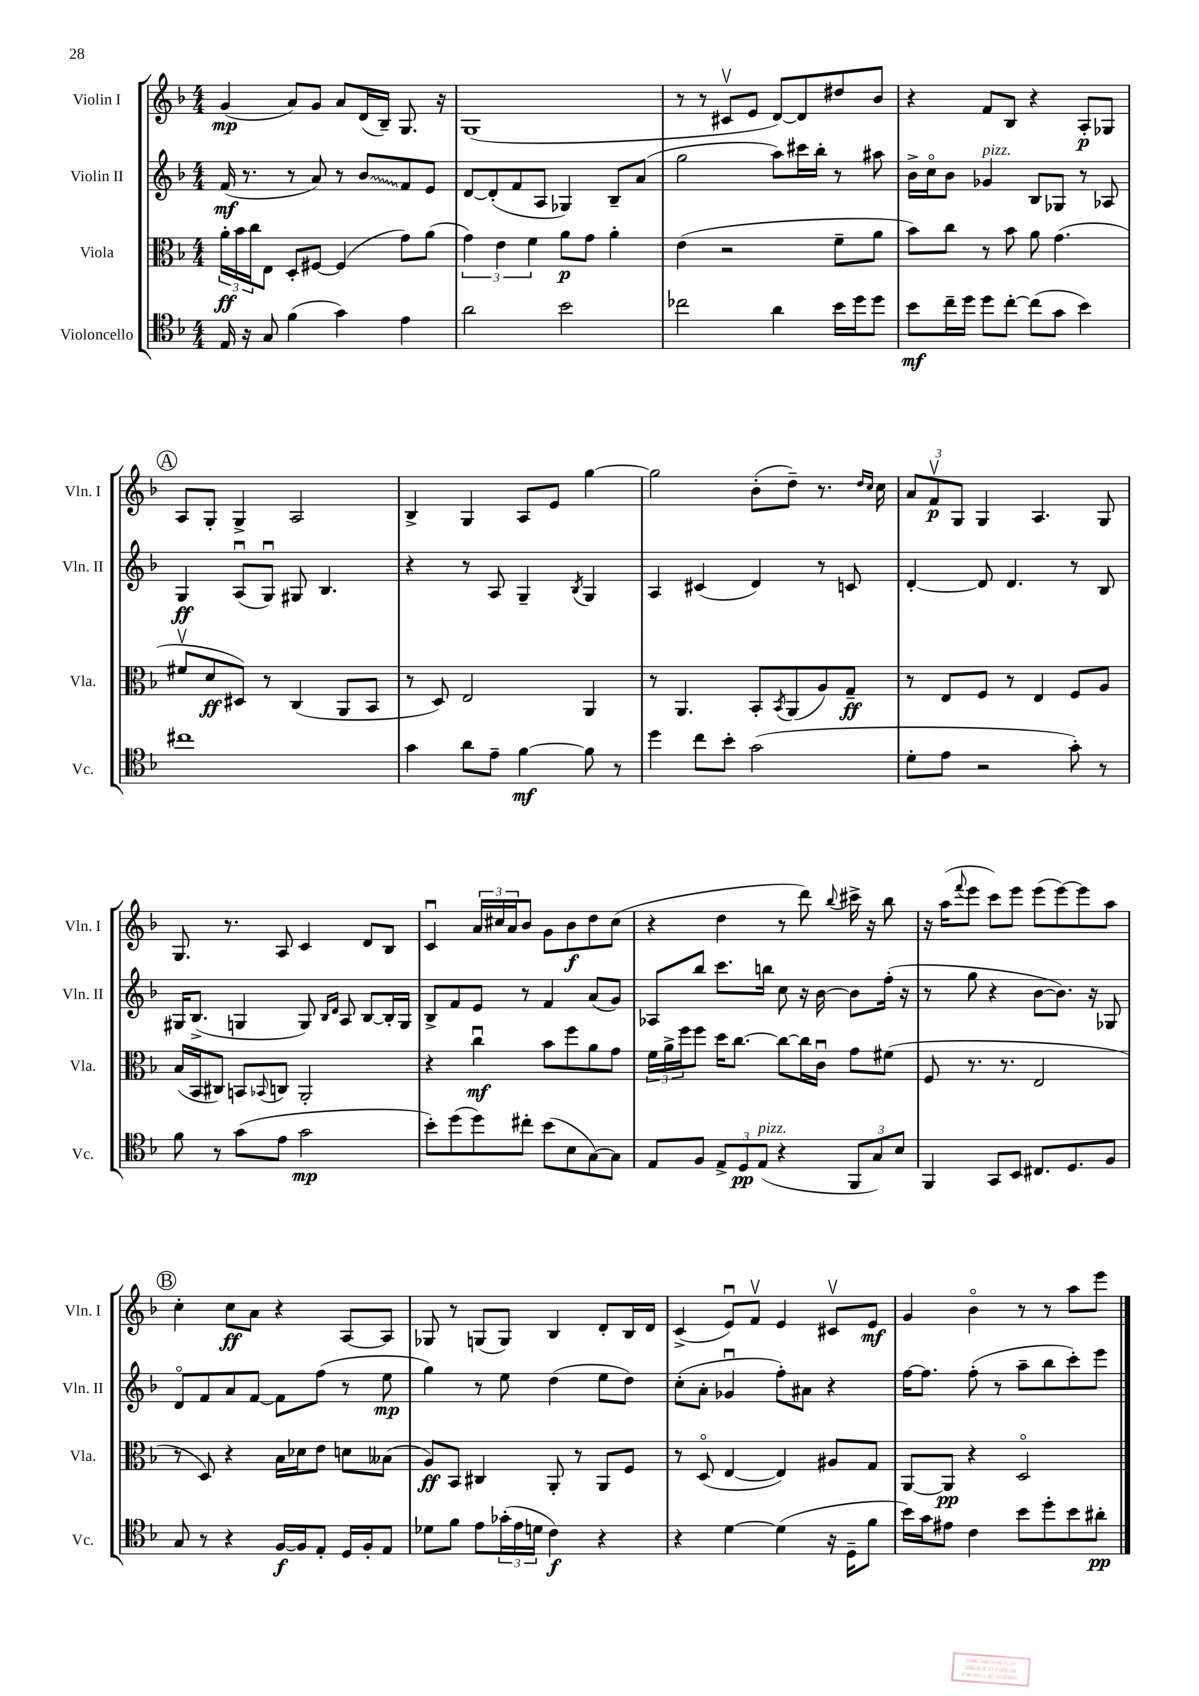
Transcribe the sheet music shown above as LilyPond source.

<<
\new StaffGroup <<
\new Staff = "s0" \with { instrumentName = "Violin I" shortInstrumentName = "Vln. I" } {
    \clef treble \key f \major \numericTimeSignature \time 4/4
    g'4\mp( a'8) g'8 a'8 d'16( bes16--) g8. r16 |
    g1( |
    r8 r8 cis'8\upbow e'8 d'8~) d'8 dis''8 bes'8 |
    r4 f'8 bes8 r4 a8-.\p ges8 |
    \mark \markup { \circle "A" } a8 g8-. g4-> a2 |
    bes4-> g4 a8 e'8 g''4~ |
    g''2 bes'8-.( d''8--) r8. \grace { d''16 c''16 } c''16 |
    \tuplet 3/2 { a'8 f'8\upbow\p g8 } g4 a4. g8 |
    g8. r8. a8 c'4 d'8 bes8 |
    c'4\downbow \tuplet 3/2 { a'16 cis''16 a'16 } bes'8 g'8 bes'8\f d''8 cis''8( |
    r4 d''4 r8 d'''8) \appoggiatura { bes''8 } cis'''16-> r16 bes''8 |
    r16 a''16( \appoggiatura { f'''8 } e'''8 c'''8) e'''8 e'''8( e'''8~) e'''8 a''8 |
    \mark \markup { \circle "B" } c''4-. c''8\ff a'8 r4 a8~ a8 |
    ges8 r8 g8( g8) bes4 d'8-. bes16 d'16 |
    c'4->( e'8\downbow) f'8\upbow e'4 cis'8\upbow e'8\mf |
    g'4 bes'4\flageolet r8 r8 a''8 e'''8 \bar "|." |
}
\new Staff = "s1" \with { instrumentName = "Violin II" shortInstrumentName = "Vln. II" } {
    \clef treble \key f \major \numericTimeSignature \time 4/4
    f'16\mf( r8. r8 a'8) r8 \once \override Glissando.style = #'zigzag bes'8\glissando f'8 e'8 |
    d'8~ d'8-.( f'8 a8 ges4) bes8-- a'8( |
    g''2 a''8) cis'''16 bes''16-. r8 ais''8 |
    bes'16-> c''16\flageolet bes'8 ges'4^\markup { \italic "pizz." } bes8 ges8 r8 aes8 |
    \mark \markup { \circle "A" } g4\ff a8\downbow( g8\downbow) gis8 bes4. |
    r4 r8 a8 g4-- \acciaccatura { bes8 } g4 |
    a4 cis'4( d'4) r8 c'8 |
    d'4~-. d'8 d'4. r8 bes8 |
    gis16 bes8.->( g4 g8) \grace { bes16 d'16 } a8 bes8~ bes16-. g16 |
    bes8-> f'8 e'8 r8 f'4 a'8( g'8) |
    aes8 bes''8 c'''8. b''16 c''8 r16 bes'16~ bes'8 f''16-.( r16 |
    r8 g''8 r4 bes'8~ bes'8.) r16 ges8 |
    \mark \markup { \circle "B" } d'8\flageolet f'8 a'8 f'8~ f'8 f''8( r8 e''8\mp |
    g''4) r8 e''8 d''4( e''8 d''8) |
    c''8-.( a'8-. ges'4\downbow f''8-.) ais'8 r4 |
    f''16~ f''8. f''8-.( r8 a''8-- bes''8 c'''8-.) e'''8 \bar "|." |
}
\new Staff = "s2" \with { instrumentName = "Viola" shortInstrumentName = "Vla." } {
    \clef alto \key f \major \numericTimeSignature \time 4/4
    \tuplet 3/2 { a'16-.\ff bes'16 c''16 } e8 d8-. fis8~ fis4( g'8) a'8( |
    \tuplet 3/2 { g'4) e'4 f'4 } a'8\p g'8 a'4-. |
    e'4( r2 f'8-- a'8 |
    bes'8) c''8 r8 bes'8 a'8 g'4.( |
    \mark \markup { \circle "A" } fis'8\upbow d'8\ff dis8) r8 c4( a,8 bes,8 |
    r8 d8) e2 a,4 |
    r8 a,4. bes,8-. \acciaccatura { bes,8 } a,8( a8) g8--\ff |
    r8 e8 f8 r8 e4 f8 a8 |
    bes16( bes,16 cis8) b,8 \appoggiatura { bes,8 } c8 a,2-. |
    r4 c''4\downbow\mf bes'8 f''8 a'8 g'8 |
    \tuplet 3/2 { f'16 a'16-> f''16 } f''8 d''16 c''8.~ c''8~ c''16 c'16\downbow g'8 fis'8( |
    f8 r8. r8. e2 |
    \mark \markup { \circle "B" } r8 d8) r4 bes16 des'16 e'8 d'8 beses8( |
    a8\ff) bes,8 cis4 a,8-. r8 a,8 f8 |
    r8 d8\flageolet( e4~ e4) ais8 g8 |
    a,8~ a,8\pp r4 d2\flageolet \bar "|." |
}
\new Staff = "s3" \with { instrumentName = "Violoncello" shortInstrumentName = "Vc." } {
    \clef tenor \key f \major \numericTimeSignature \time 4/4
    e16 r16 g8 f'4( g'4) e'4 |
    a'2 bes'2 |
    ces''2 a'4 bes'16 d''16 d''8 |
    bes'8\mf c''16-- d''16 d''8 c''8~-. c''8( g'8 bes'4) |
    \mark \markup { \circle "A" } cis''1 |
    g'4 a'8 e'8-- f'4~\mf f'8 r8 |
    d''4 c''8 bes'8-. g'2( |
    d'8-. e'8 r2 g'8-.) r8 |
    f'8 r8 g'8( e'8 g'2\mp |
    bes'8-.) d''8( d''8) cis''8-. bes'8( bes8 g8~) g8 |
    e8 f8 \tuplet 3/2 { e8-> d8\pp e8^\markup { \italic "pizz." }( } r4 \tuplet 3/2 { f,8 g8) bes8 } |
    f,4 g,8 bes,8 cis8. d8. f8 |
    \mark \markup { \circle "B" } g8 r8 r4 f16~\f f16 e8-. d16 f16-. e8 |
    des'8 f'8 e'8 \tuplet 3/2 { ges'16-.( e'16 d'16 } c'4\f) r4 |
    r4 d'4~ d'4( r16 d16-- f'8 |
    bes'16) g'16 eis'8 c'4 bes'8 d''8-. bes'8 ais'8-.\pp \bar "|." |
}
>>
>>
\layout { \context { \Score \remove "Bar_number_engraver" } }
